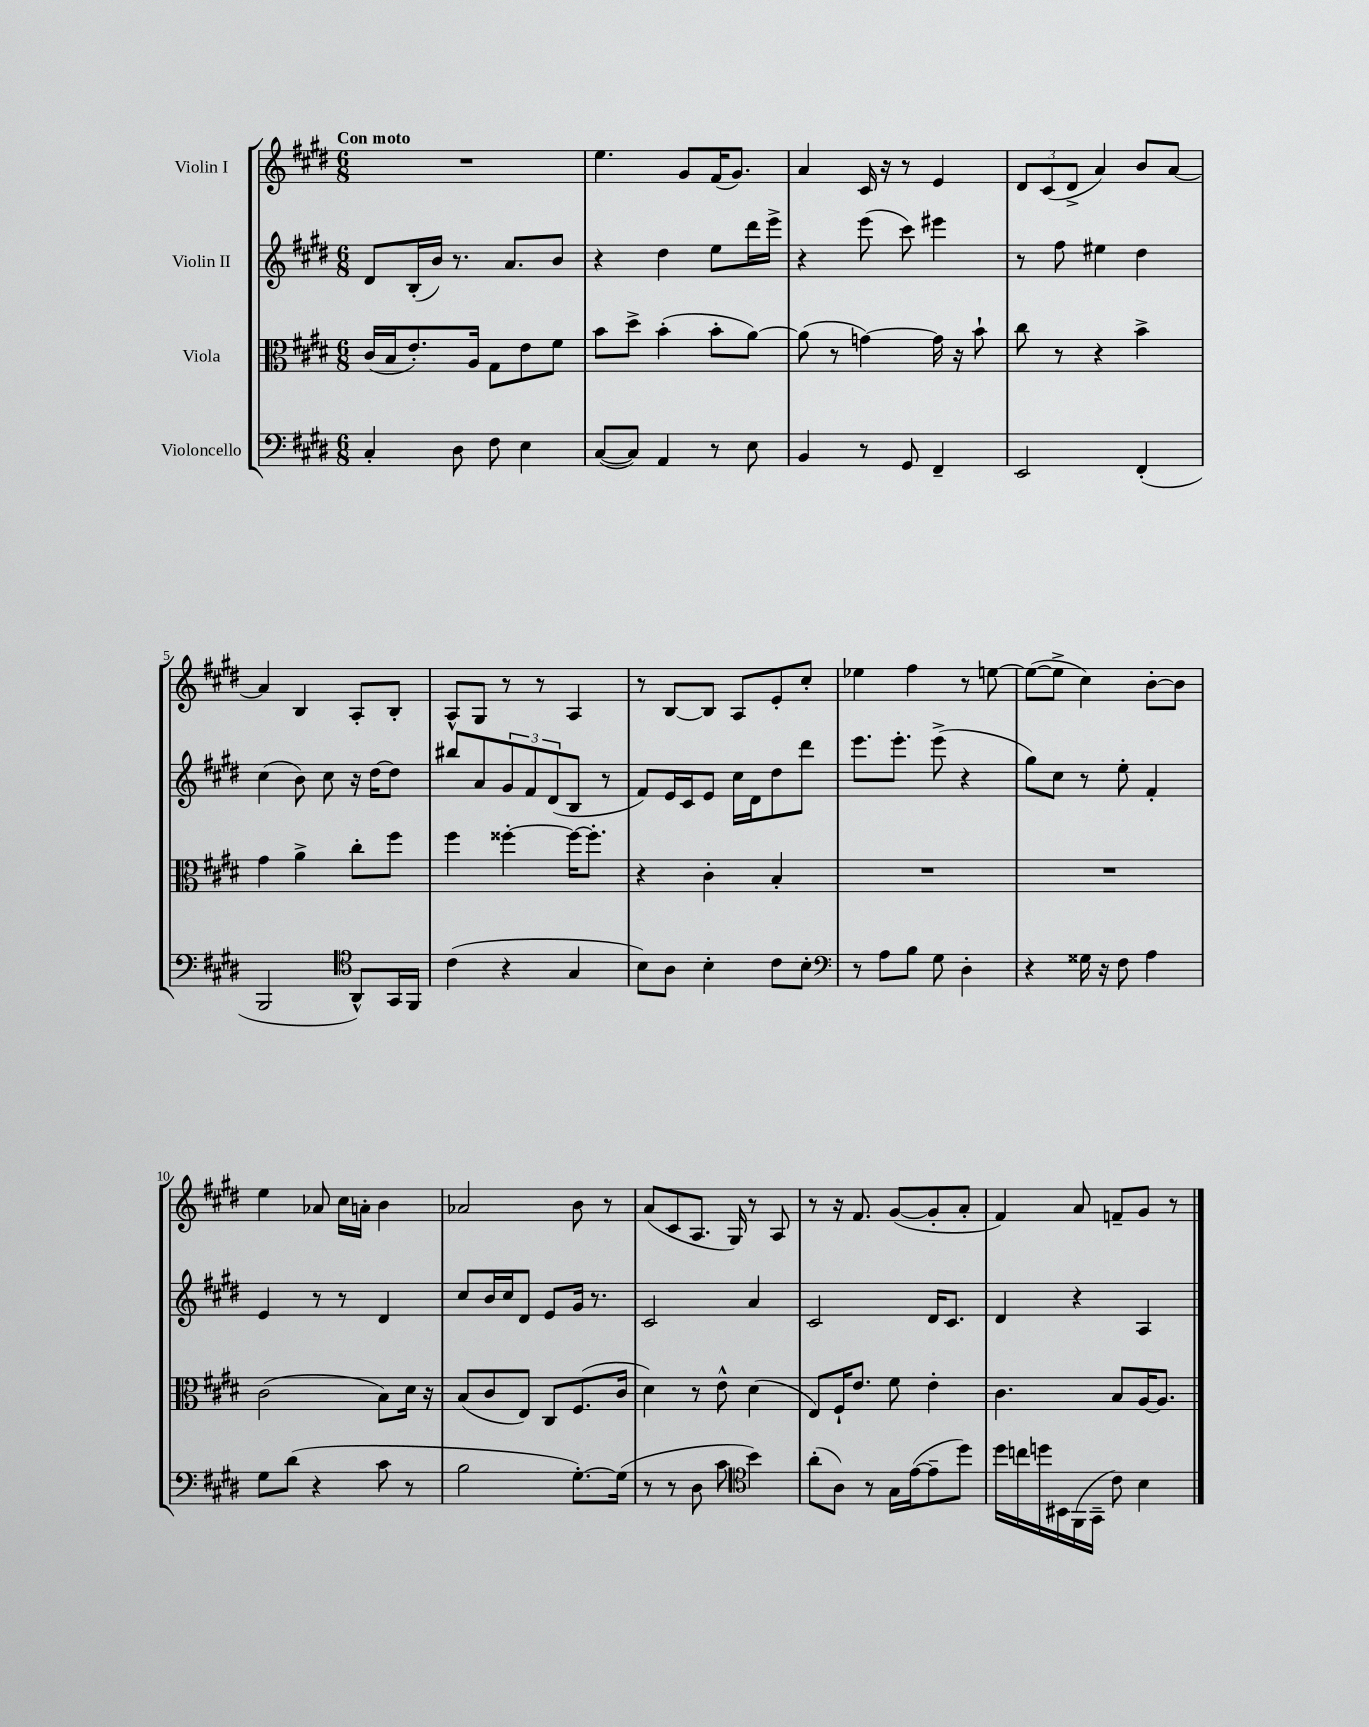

**kern	**kern	**kern	**kern
*staff4	*staff3	*staff2	*staff1
*clefF4	*clefC3	*clefG2	*clefG2
*k[f#c#g#d#]	*k[f#c#g#d#]	*k[f#c#g#d#]	*k[f#c#g#d#]
*M6/8	*M6/8	*M6/8	*M6/8
4C#'	(16c#	8d#	2.r
.	16B	.	.
.	8.e')	(16B'	.
.	.	16b)	.
8D#	.	8.r	.
.	16A	.	.
8F#	8G#	.	.
.	.	8.a	.
4E	8e	.	.
.	8f#	8b	.
=	=	=	=
([8C#	8b	4r	4.ee
8C#])	8dd#^	.	.
4AA	(4b'	4dd#	.
.	.	.	8g#
8r	8b'	8ee	(16f#
.	.	.	8.g#)
8E	[8a)	16ddd#	.
.	.	16eee^	.
=	=	=	=
4BB	(8a]	4r	4a
.	8r	.	.
8r	[4g)	(8eee	16c#
.	.	.	16r
8GG#	.	8ccc#)	8r
4FF#~	16g]	4eee#	4e
.	16r	.	.
.	8b`	.	.
=	=	=	=
2EE	8cc#	8r	12d#
.	.	.	(12c#
.	8r	8ff#	.
.	.	.	12d#^
.	4r	4ee#	4a)
(4FF#'	4b^	4dd#	8b
.	.	.	[8a
=	=	=	=
2BBB	4g#	(4cc#	4a]
.	4a^	8b)	4B
.	.	8cc#	.
*clefC4	*	*	*
8AA^^)	8cc#'	16r	8A'
.	.	[16dd#	.
16GG#	8ff#	8dd#]	8B'
16FF#	.	.	.
=	=	=	=
(4c#	4ff#	8bb#	8A^^
.	.	8a	8G#
4r	[4ff##'	12g#	8r
.	.	12f#	.
.	.	.	8r
.	.	(12d#	.
4G#	16ff##_	8B	4A
.	8.ff##']	.	.
.	.	8r	.
=	=	=	=
8B)	4r	8f#)	8r
8A	.	16e	[8B
.	.	16c#	.
4B'	4c#'	8e	8B]
.	.	16cc#	8A
.	.	16d#	.
8c#	4B'	8dd#	8e'
8B'	.	8ddd#	8cc#'
=	=	=	=
*clefF4	*	*	*
8r	2.r	8.eee	4ee-
8A	.	.	.
.	.	8.eee'	.
8B	.	.	4ff#
8G#	.	(8eee^	.
4D#'	.	4r	8r
.	.	.	[8ee
=	=	=	=
4r	2.r	8gg#)	(8ee_
.	.	8cc#	8ee^]
16G##	.	8r	4cc#)
16r	.	.	.
8F#	.	8ee'	.
4A	.	4f#'	[8b'
.	.	.	8b]
=	=	=	=
8G#	(2c#	4e	4ee
(8d#	.	.	.
4r	.	8r	8a-
.	.	8r	16cc#
.	.	.	16a'
8c#	8B)	4d#	4b
8r	16d#	.	.
.	16r	.	.
=	=	=	=
2B	(8B	8cc#	2a-
.	8c#	16b	.
.	.	16cc#	.
.	8E)	8d#	.
.	8C#	8e	.
[8.G#')	(8.F#	16g#	8b
.	.	8.r	.
.	.	.	8r
(16G#]	16c#	.	.
=	=	=	=
8r	4d#)	2c#	(8a
8r	.	.	8c#
8D#	8r	.	8.A
8c#	8e^^	.	.
.	.	.	16G#)
*clefC4	*	*	*
4b)	(4d#	4a	8r
.	.	.	8A
=	=	=	=
(8a'	8E)	2c#	8r
8A)	16F#`	.	16r
.	8.e	.	8.f#
8r	.	.	.
16G#	8f#	.	([8g#
([16e	.	.	.
8e~]	4e'	16d#	8g#']
.	.	8.c#	.
8dd#)	.	.	8a'
=	=	=	=
16dd#	4.c#	4d#	4f#)
16cc	.	.	.
16dd	.	.	.
16BB#	.	.	.
(16FF#	.	4r	8a
16GG#~	.	.	.
8c#)	8B	.	8f~
4B	[16A	4A	8g#
.	8.A]	.	.
.	.	.	8r
==	==	==	==
*-	*-	*-	*-
